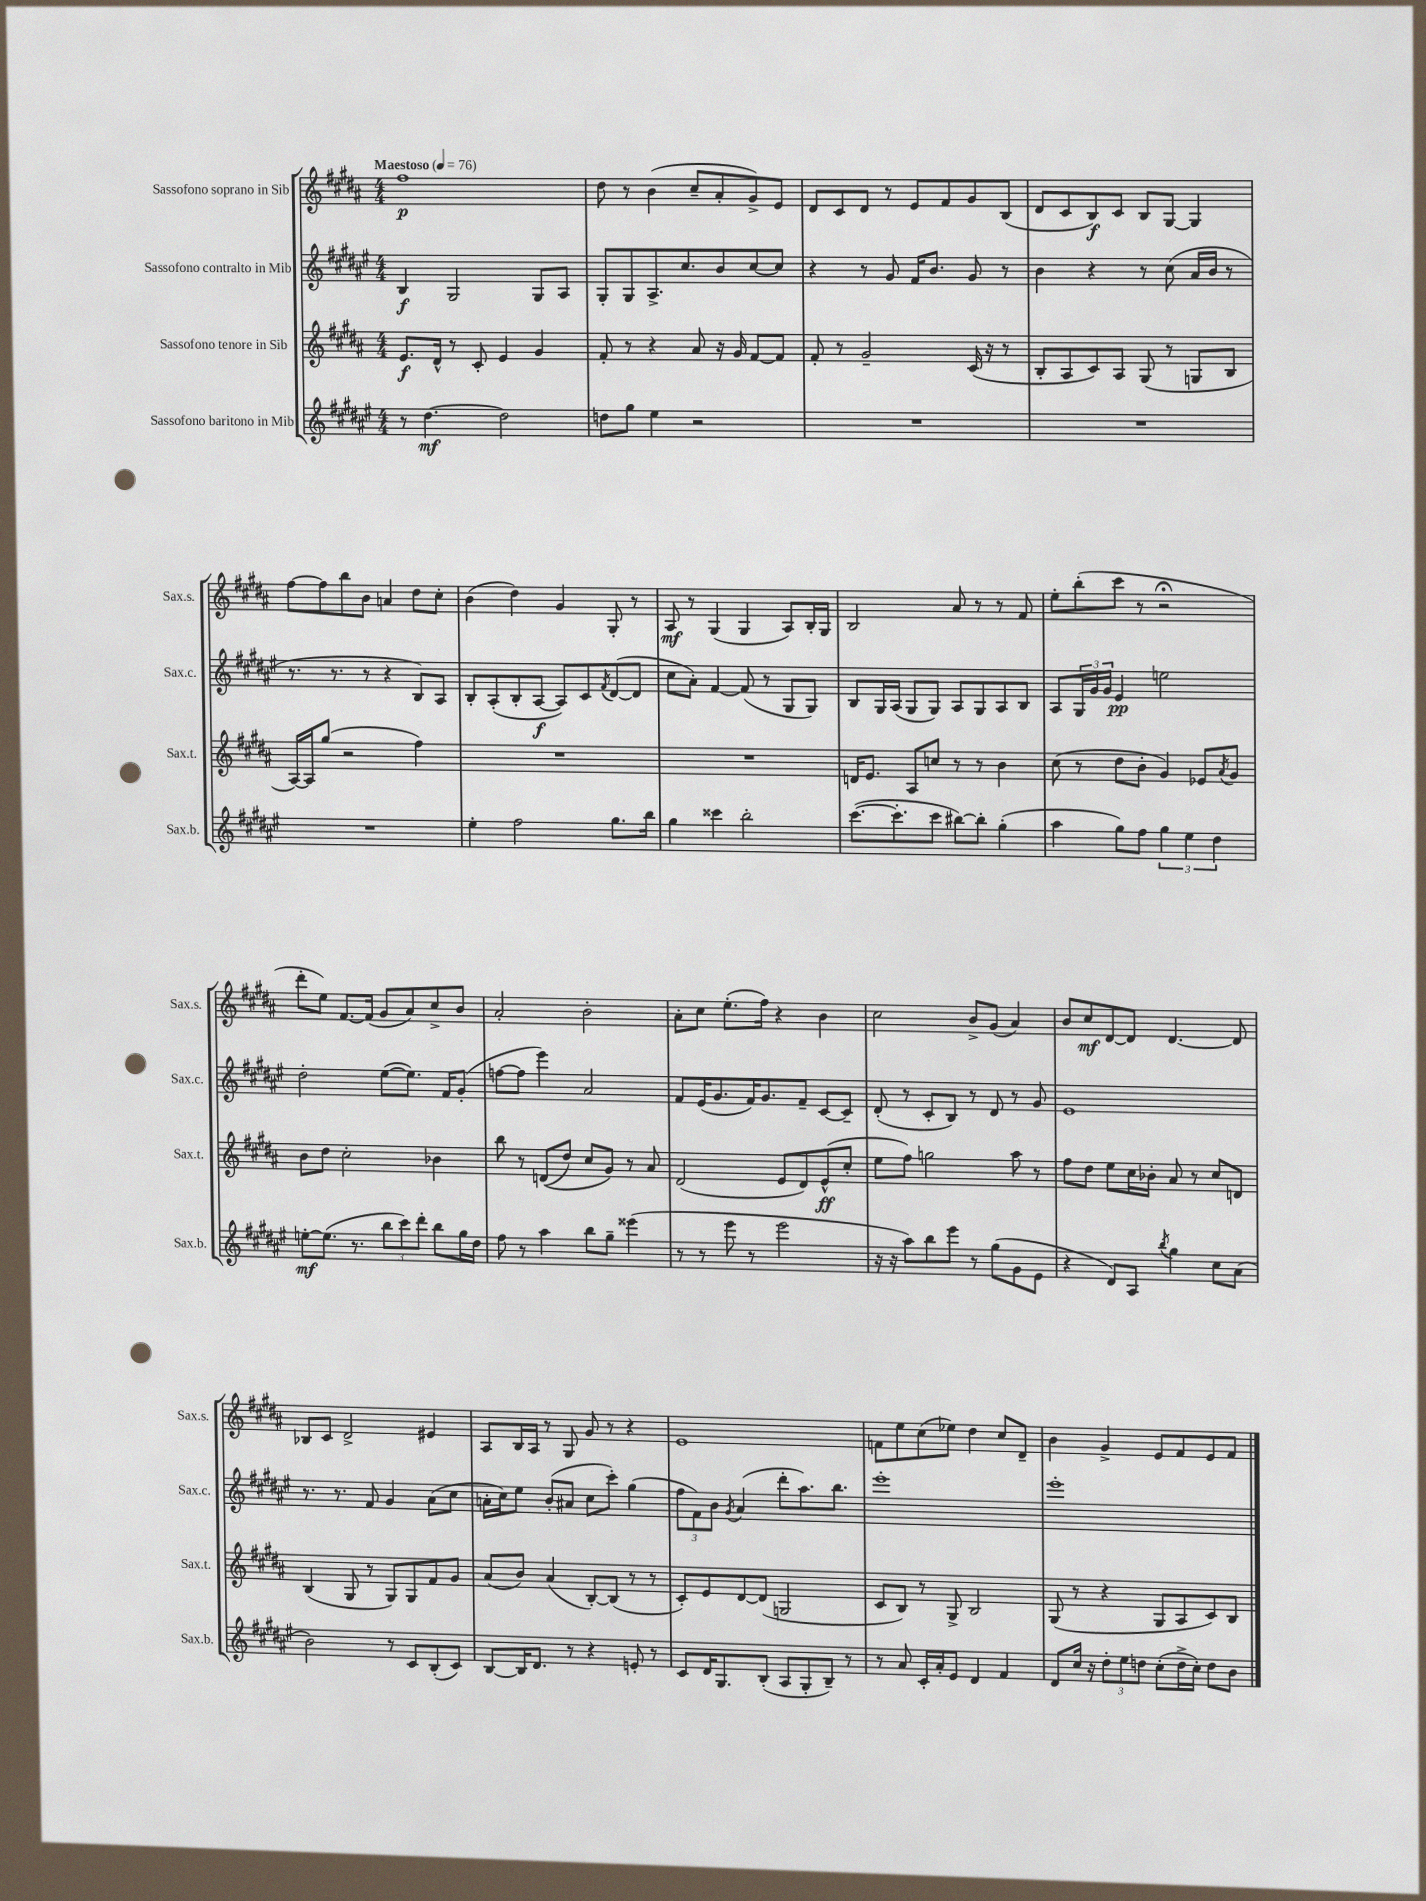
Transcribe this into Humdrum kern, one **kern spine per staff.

**kern	**kern	**kern	**kern
*staff4	*staff3	*staff2	*staff1
*clefG2	*clefG2	*clefG2	*clefG2
*k[f#c#g#d#a#e#]	*k[f#c#g#d#a#]	*k[f#c#g#d#a#e#]	*k[f#c#g#d#a#]
*M4/4	*M4/4	*M4/4	*M4/4
*MM76	*MM76	*MM76	*MM76
8r	8.e/L	4B/	1ff#
[4.dd#\	.	.	.
.	16d#^^/Jk	.	.
.	8r	2G#/	.
.	8c#'/	.	.
2dd#\]	4e/	.	.
.	4g#/	8G#/L	.
.	.	8A#/J	.
=	=	=	=
8dd\L	8f#'/	8G#'/L	8dd#\
8gg#\J	8r	8G#/	8r
4ee#\	4r	8.A#^/	(4b\
.	.	8.cc#/	.
2r	8a#/	.	8cc#~/L
.	16r	8b/	8a#'/
.	16g#/	.	.
.	[8f#/L	[8cc#/	8g#^/)
.	8f#/]J	8cc#/]J	8e/J
=	=	=	=
1r	8f#'/	4r	8d#/L
.	8r	.	8c#/
.	2g#~/	8r	8d#/J
.	.	8g#/	8r
.	.	16f#/LK	8e/L
.	.	8.b/J	.
.	.	.	8f#/
.	(16c#/	8g#/	8g#/
.	16r	.	.
.	8r	8r	(8B/J
=	=	=	=
1r	8B'/L	4b\	8d#/L
.	8A#/	.	8c#/
.	8c#/)	4r	8B/)
.	8A#/J	.	8c#/J
.	(8G#/	8r	8B/L
.	8r	(8cc#\	[8G#/J
.	8G/L	16a#/LL	4G#/]
.	.	16b/JJ	.
.	8B/J	8r	.
=	=	=	=
1r	[16A#/LL)	8.r	[8ff#\L
.	16A#/]J	.	.
.	(8gg#/J	.	8ff#\]
.	.	8.r	.
.	2r	.	8bb\
.	.	8r	8b\J
.	.	4r	4a/
.	4ff#\)	8B/L)	8dd#\L
.	.	8A#/J	8cc#'\J
=	=	=	=
4ee#'\	1r	8B'/L	(4b\
.	.	(8A#'/	.
2ff#\	.	8B'/	4dd#\)
.	.	[8A#/J	.
.	.	8A#/]L)	4g#/
.	.	8c#/	.
.	.	8qf#/	.
8.gg#\L	.	([8d#/	8G#'/
.	.	8d#/]J	8r
16bb\Jk	.	.	.
=	=	=	=
4gg#\	1r	8cc#\L	8A#/
.	.	8a#'\J)	8r
4ccc##\	.	[4f#/	(4G#/
2bb'\	.	(8f#/]	4G#/
.	.	8r	.
.	.	8G#/L	8A#/L)
.	.	8G#/J)	16B'/L
.	.	.	16G#/JJ
=	=	=	=
([8.ccc#\L	16d/LK	8B/L	2B/
.	8.e/J	.	.
.	.	16G#/L	.
8.ccc#'\]	.	(16A#/JJ	.
.	8A#/L	8G#/L	.
8ccc#\J	8cc/J	8G#/J)	.
[8bb#\L)	8r	8A#/L	8a#/
8bb#'\]J	8r	8G#/	8r
(4gg#'\	4b\	8A#/	8r
.	.	8B/J	8f#/
=	=	=	=
4aa#\	(8cc#\	8A#/L	8ee'\L
.	8r	24G#/L	(8bb'\
.	.	24g#/	.
.	.	24g#/JJ	.
8gg#\L)	8dd#\L	4e#/	8ccc#\J
8ff#\J	8b'\J	.	8r
6gg#\	4g#/)	2ee\	2r;
6ee#\	.	.	.
.	8e-/L	.	.
6dd#\	.	.	.
.	8qa#/	.	.
.	8g#/J	.	.
=	=	=	=
[8ee'\L	8b\L	2dd#'\	8ddd#'\L
(8.ee\]J	8dd#\J	.	8ee\J)
.	2cc#'\	.	[8.f#/L
8.r	.	.	.
.	.	.	(16f#/]Jk
12bb\L	.	([8ee#\L	8g#/L
12ccc#\)	.	.	.
.	.	8.ee#\]J)	8a#/)
12ddd#'\J	.	.	.
8bb\L	4b-\	.	8cc#^/
.	.	16f#/LK	.
16gg#\L	.	(8g#'/J	8b/J
16dd#\JJ	.	.	.
=	=	=	=
8ff#\	8bb\	[8ff\L	2a#'/
8r	8r	8ff\]J	.
4aa#\	&((8d/L	4eee#\)	.
.	8dd#/J)	.	.
8bb\L	8cc#/L	2a#/	2b'\
8gg#~\J	8g#/J&)	.	.
(4eee##\	8r	.	.
.	8a#/	.	.
=	=	=	=
8r	(2d#/	8f#/L	8a#'\L
8r	.	(16e#/K	8cc#\J
.	.	8.g#/	.
8eee#\	.	.	(8.ee'\L
8r	.	16f#/K)	.
.	.	8.g#/	16ff#\Jk)
2eee#\	8e/L	.	4r
.	8d#/)	8f#~/J	.
.	(8e^^/	[8c#/L	4b\
.	8cc#'/J	8c#~/]J	.
=	=	=	=
16r	8ee\L	(8d#'/	2cc#\
16r	.	.	.
8aa#\L)	8ff#\J)	8r	.
8bb\	2gg\	8c#'/L	.
8eee#\J	.	8B/J)	.
8r	.	8r	8b^/L
(8gg#\L	.	8d#/	(8g#/J
8g#\	8aa#\	8r	4a#/)
8e#\J	8r	8g#/	.
=	=	=	=
4r	8ff#\L	1e#	8b/L
.	8dd#\J	.	8cc#/
8d#/L)	8ee\L	.	[8d#/
8A#/J	16cc#\L	.	8d#/]J
.	16b-'\JJ	.	.
8qbb/	.	.	.
4gg#\	8a#/	.	[4.d#/
.	8r	.	.
8cc#\L	8cc#/L	.	.
(8a#\J	8d/J	.	8d#/]
=	=	=	=
2b\)	(4B/	8.r	8B-/L
.	.	.	8c#/J
.	.	8.r	.
.	8G#/	.	2d#^/
.	8r	8f#/	.
8r	8G#/L)	4g#/	.
8c#/L	8G#/	.	.
(8B'/	8f#/	(8a#\L	4e#/
8c#/J)	8g#/J	8cc#\J	.
=	=	=	=
[8B/L	(8a#/L	16a'\LL	8A#/L
.	.	16cc#\J)	.
16B/]K	8b/J)	8ee#\J	16B/L
8.d#/J	.	.	16A#/JJ
.	(4a#/	(8b'/L	8r
8r	.	8a#/J	8G#/
4r	[8B'/L)	8cc#\L	8g#/
.	(8B/]J	8ccc#'\J)	8r
8e'/	8r	(4gg#\	4r
8r	8r	.	.
=	=	=	=
8c#/L	8c#'/L)	12ff#\L	1e
.	.	12f#\)	.
16d#/K	8e/	.	.
.	.	12b\J	.
8.G#/	.	.	.
.	.	8qg#/	.
.	[8d#/	(4a#/	.
(8B'/J	(8d#/]J	.	.
8A#/L	2G/	8ddd#'\L	.
8G#'/	.	8.aa#\)	.
8B~/J)	.	.	.
.	.	8.bb\J	.
8r	.	.	.
=	=	=	=
8r	8c#/L	1eee#'	8f\L
8a#/	8B/J)	.	8ee\
16c#'/LL	8r	.	(8cc#\
16a#'/J	.	.	.
8e#/J	8G#^/	.	8ee-\J)
4d#/	2B/	.	4dd#\
4f#/	.	.	8cc#/L
.	.	.	8d#~/J
=	=	=	=
8d#/L	(8G#/	1eee#'	4b\
16cc#/Jk	8r	.	.
16r	.	.	.
12dd#'\L	4r	.	4g#^/
12ee#\	.	.	.
12dd\J	.	.	.
(8cc#'\L	8G#/L	.	8e/L
16dd^\L	8A#/	.	8f#/
16cc#'\JJ)	.	.	.
8dd\L	8c#/)	.	8e/
8b\J	8B/J	.	8f#/J
==	==	==	==
*-	*-	*-	*-
